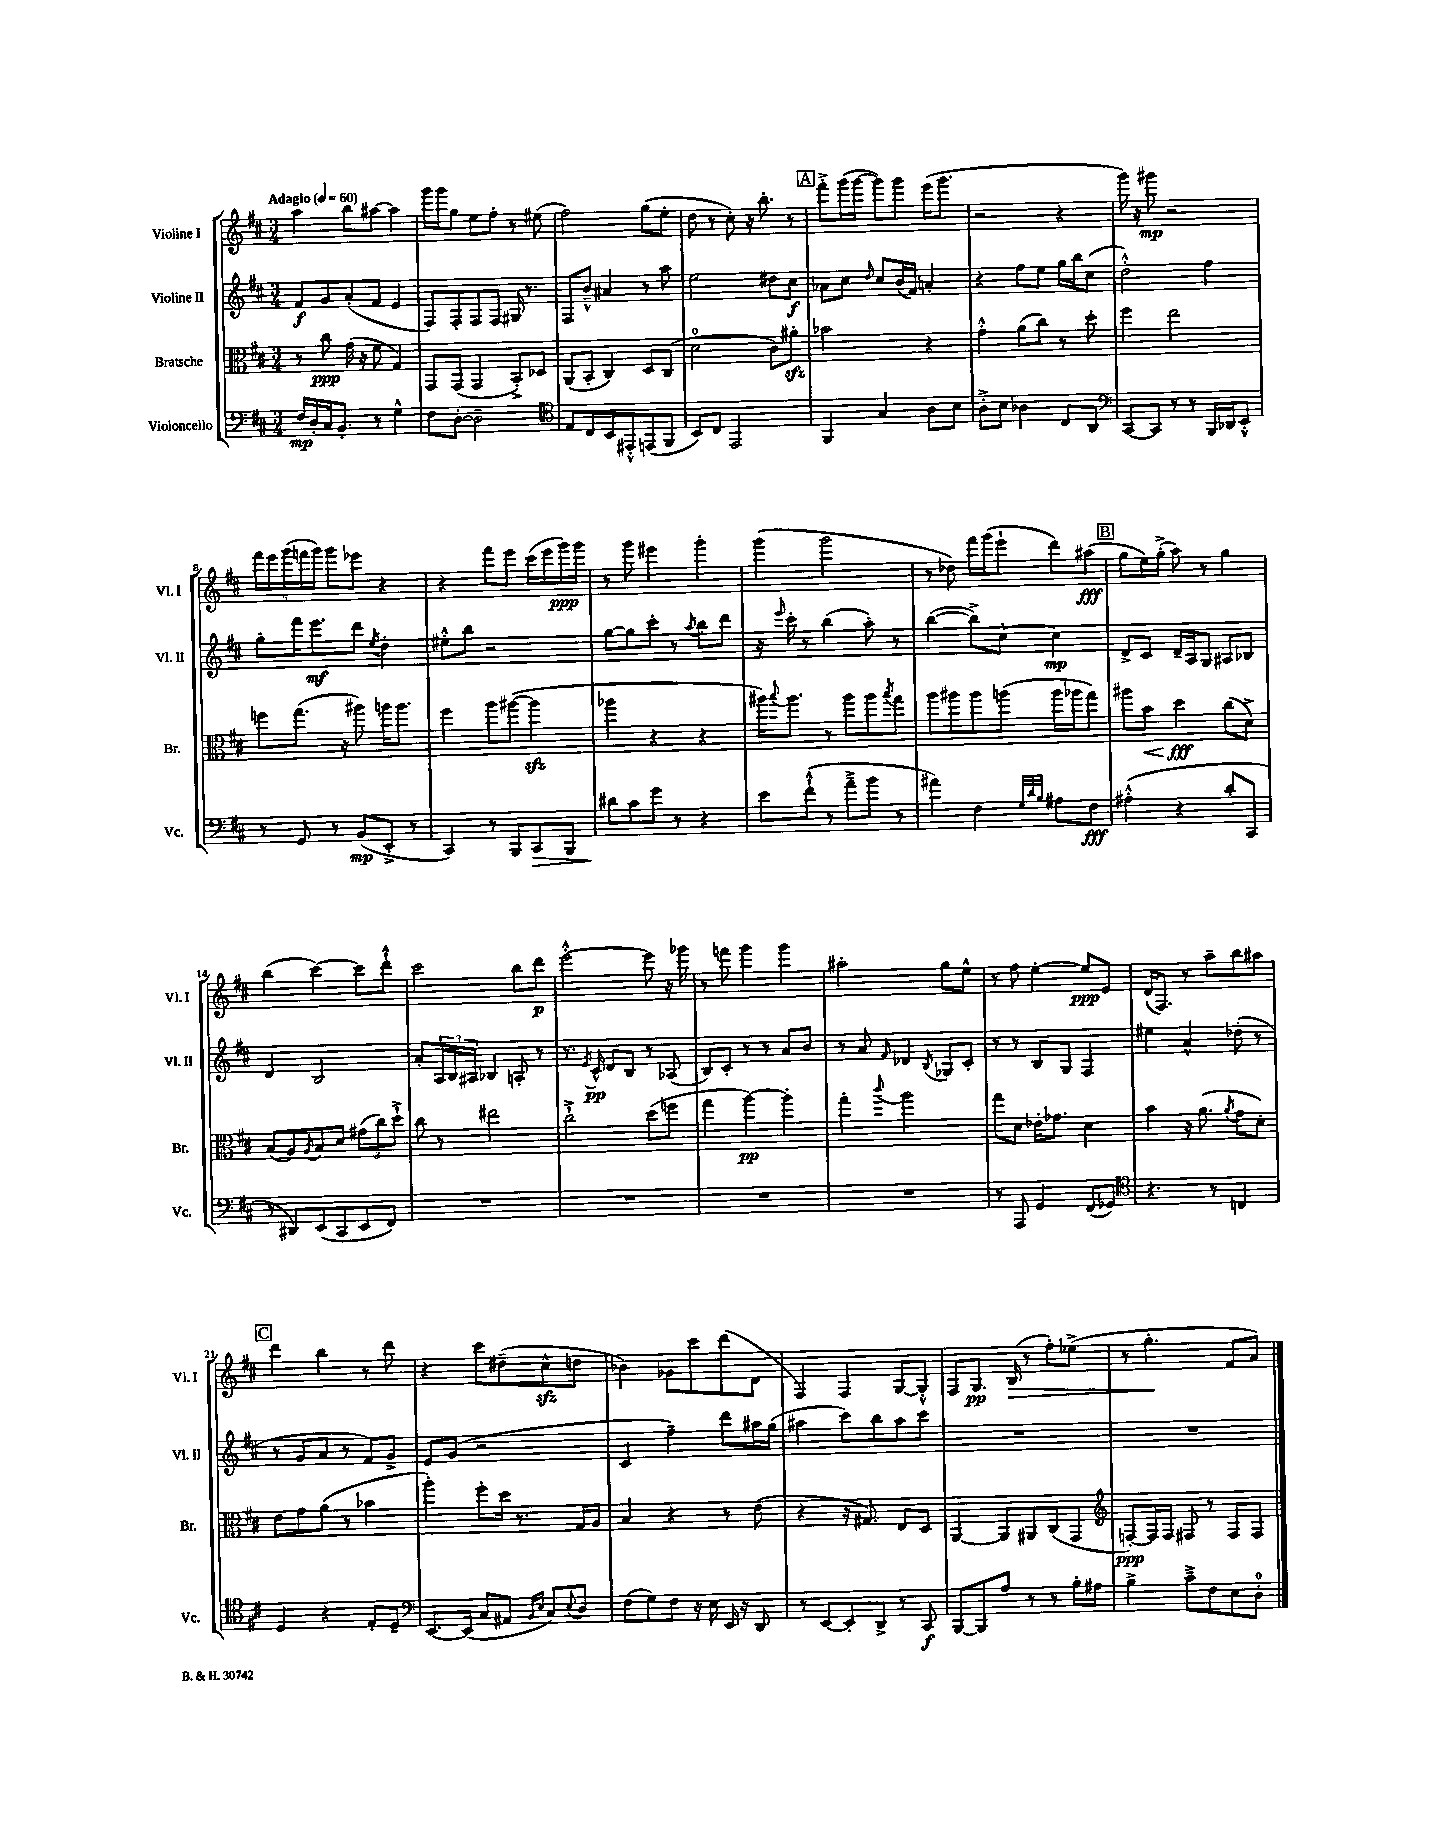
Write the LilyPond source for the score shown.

<<
\new StaffGroup <<
\new Staff = "s0" \with { instrumentName = "Violine I" shortInstrumentName = "Vl. I" } {
    \clef treble \key d \major \numericTimeSignature \time 3/4 \tempo "Adagio" 4 = 60
    a''4 b''8 ais''8~ ais''4 |
    g'''16 g'''16 g''8 e''8 fis''8-. r8 eis''8( |
    fis''2) g''8( e''8-. |
    d''8 r8 cis''8-.) r16 b''8.-. r8 |
    \mark \markup { \box "A" } fis'''8-.-> g'''16( g'''16~ g'''8) g'''8 e'''16( g'''8. |
    r2 r4 |
    g'''16) r16 gis'''8\mp r2 |
    \tuplet 5/4 { fis'''16 e'''16 g'''16( f'''16 g'''16) } g'''8 ees'''8 r4 |
    r4 fis'''8 e'''8 cis'''16( e'''16 g'''16\ppp) g'''16 |
    r8 g'''8 eis'''4 g'''4-. |
    g'''4( g'''2 |
    r8 des''8) fis'''16 g'''16( e'''8-! d'''8) ais''8\fff( |
    \mark \markup { \box "B" } g''8 e''16) g''16-.->( a''8) r8 g''4 |
    b''4( cis'''4~) cis'''8 d'''8-!-^ |
    cis'''2 b''8 d'''8\p |
    e'''2~-.-^ e'''8 r16 ges'''16 |
    r8 f'''8 g'''4 g'''4 |
    ais''2-. g''8 e''8-^ |
    r8 fis''8 e''4~-. e''8\ppp e'8 |
    d'16( fis8.) r8 a''8-- b''8 ais''8 |
    \mark \markup { \box "C" } d'''4 b''4 r8 d'''8 |
    r4 cis'''8 dis''8--( cis''8-^\sfz d''8 |
    bes'4) ges'8 cis'''8 d'''8( d'8 |
    fis4) fis4 g8~ g8-.-^ |
    fis8 g8.\pp b16\>( r8 fis''8-.) ees''8->( |
    r8 g''4.-.\! fis'8 a'8) \bar "|." |
}
\new Staff = "s1" \with { instrumentName = "Violine II" shortInstrumentName = "Vl. II" } {
    \clef treble \key d \major \numericTimeSignature \time 3/4
    fis'8\f g'8 a'8-.( fis'8 e'4 |
    fis8) fis8-. fis8 fis8 gis16 r8. |
    fis8 b'8---^ ais'4 r8 a''8 |
    e''2 dis''8 cis''8\f |
    \mark \markup { \box "A" } aes'8 cis''8 \grace { d''16 } cis''8 b'16( fis'16) a'4-. |
    r4 fis''8 e''8 g''16 b''16 cis''8( |
    d''2-.-^) fis''4 |
    g''8-. fis'''16 e'''8.\mf d'''8 \acciaccatura { e''8 } d''4-. |
    eis''8-.-^ b''8 r2 |
    g''8~ g''8 cis'''8-. r8 \acciaccatura { a''8 } b''8 d'''8 |
    r16 \grace { e'''16 } cis'''16-. r8 b''4( a''8-.) r8 |
    b''4~( b''8->) cis''8~-. cis''4\mp |
    \mark \markup { \box "B" } d'8-> cis'8 d'16-- a16 g8 ais8 bes8 |
    d'4 b2 |
    a'8-. \tuplet 3/2 { a16 b16 ais16 } bes4 a8-. r8 |
    r8. \acciaccatura { e'8 } cis'16-^\pp d'8 b8 r8 aes8( |
    b8) cis'8-. r8 r8 a'8 b'8 |
    r8 a'8 \grace { fis'16 } des'4 \acciaccatura { b8 } ges8 cis'8-. |
    r8 r8 b8 g8 fis4 |
    eis''4 a'4-^ des''8-.( r8 |
    \mark \markup { \box "C" } r8 g'8 a'8 r8 fis'8) g'8-> |
    e'8 g'8( r2 |
    cis'4 fis''4--) d'''8 ais''16 g''16( |
    ais''4 cis'''8) b''8 ais''8 cis'''8 |
    R2. |
    R2. \bar "|." |
}
\new Staff = "s2" \with { instrumentName = "Bratsche" shortInstrumentName = "Br." } {
    \clef alto \key d \major \numericTimeSignature \time 3/4
    r8 cis''8\ppp g'16( r16 fis'8 g4) |
    g,8 g,8( g,4 b,8-.->) des8 |
    a,8( b,8-. cis4) d8 cis8( |
    d'2-0 cis'8) ais'8-.\sfz |
    \mark \markup { \box "A" } bes'2 r4 |
    g'4-.-^ a'8( cis''8) r8 d''8-. |
    fis''4 e''2 |
    f''8 g''8.( r16 ais''8) a''16 a''8. |
    fis''4 a''8 ais''8~( ais''4\sfz |
    aes''4 r4 r4 |
    ais''16) \appoggiatura { b''8 } ais''8. r8 ais''8 ais''8 \acciaccatura { b''8 } g''8 |
    a''8 ais''8 ais''8 a''8( a''16 aes''16 g''8) |
    \mark \markup { \box "B" } ais''8 b'8\< d''4\fff\! cis''8( d'8->) |
    b8( a8) \acciaccatura { a8 } b8 d'8 \tuplet 3/2 { gis'8( cis''8) d''8-!-> } |
    cis''8 r8 eis''2 |
    cis''2-!-> d''8( f''8 |
    g''4 a''4~\pp) a''4-. |
    g''4-. \appoggiatura { cis'''8 } a''2 |
    g''8 d'8 ees'16-. ges'8. d'4 |
    b'4 r16 a'8.( \acciaccatura { a'8 } g'8 d'8-.) |
    \mark \markup { \box "C" } e'8 g'8 a'8( r8 bes'4 |
    a''4-.) fis''8-. d''16 r8. g16 a16 |
    b4 r4 r8 e'8( |
    r4 r16 gis8.) e8 d8 |
    a,4~ a,8 ais,8 cis8( g,8 |
    \clef treble f8~-.\ppp) f16 f16 fis8 r8 fis8 fis8 \bar "|." |
}
\new Staff = "s3" \with { instrumentName = "Violoncello" shortInstrumentName = "Vc." } {
    \clef bass \key d \major \numericTimeSignature \time 3/4
    fis16\mp d16-. cis16 b,8.-. r8 g4-^ |
    fis8 d8~-. d2-- |
    \clef tenor e8 cis8 b,8 eis,8-.-^ e,8( fis,8 |
    b,8) cis8 e,2 |
    \mark \markup { \box "A" } fis,4 g4 a8 b8 |
    a8-.-> b8 aes4 cis8 a,8 |
    \clef bass cis,8~ cis,8 r8 r8 b,,16 des,16 e,8-.-^ |
    r8 g,8 r8 b,8\mp( e,8-.-> r8 |
    cis,4) r8 b,,8 cis,8\> b,,8 |
    dis'8\! cis'8 g'8 r8 r4 |
    e'8 fis'8-!-^( r8 a'8---> b'8 r8 |
    ais'4) fis4 \grace { g32 d'32 b32 } ais8 fis8\fff |
    \mark \markup { \box "B" } ais4-.-^( r4 d'8-. cis,8 |
    r8 dis,8) e,8( cis,8 e,8 fis,8) |
    R2. |
    R2. |
    R2. |
    R2. |
    r8 a,,8 g,4 fis,8( ges,8) |
    \clef tenor r4. r8 c4 |
    \mark \markup { \box "C" } d4 r4 e8-. d8-- |
    \clef bass e,8.~ e,16( cis8 ais,8 \grace { b,16 e16 } cis8) \appoggiatura { e8 } d8 |
    fis8( g8) fis8 r16 e16 e,16 r16 d,8 |
    r8 e,8~ e,8-. d,8-> r8 cis,8\f |
    b,,8~ b,,8 a8 r8 r8 b16-. ais16 |
    b4-> cis'8---> fis8 e8 d8-0-. \bar "|." |
}
>>
>>
